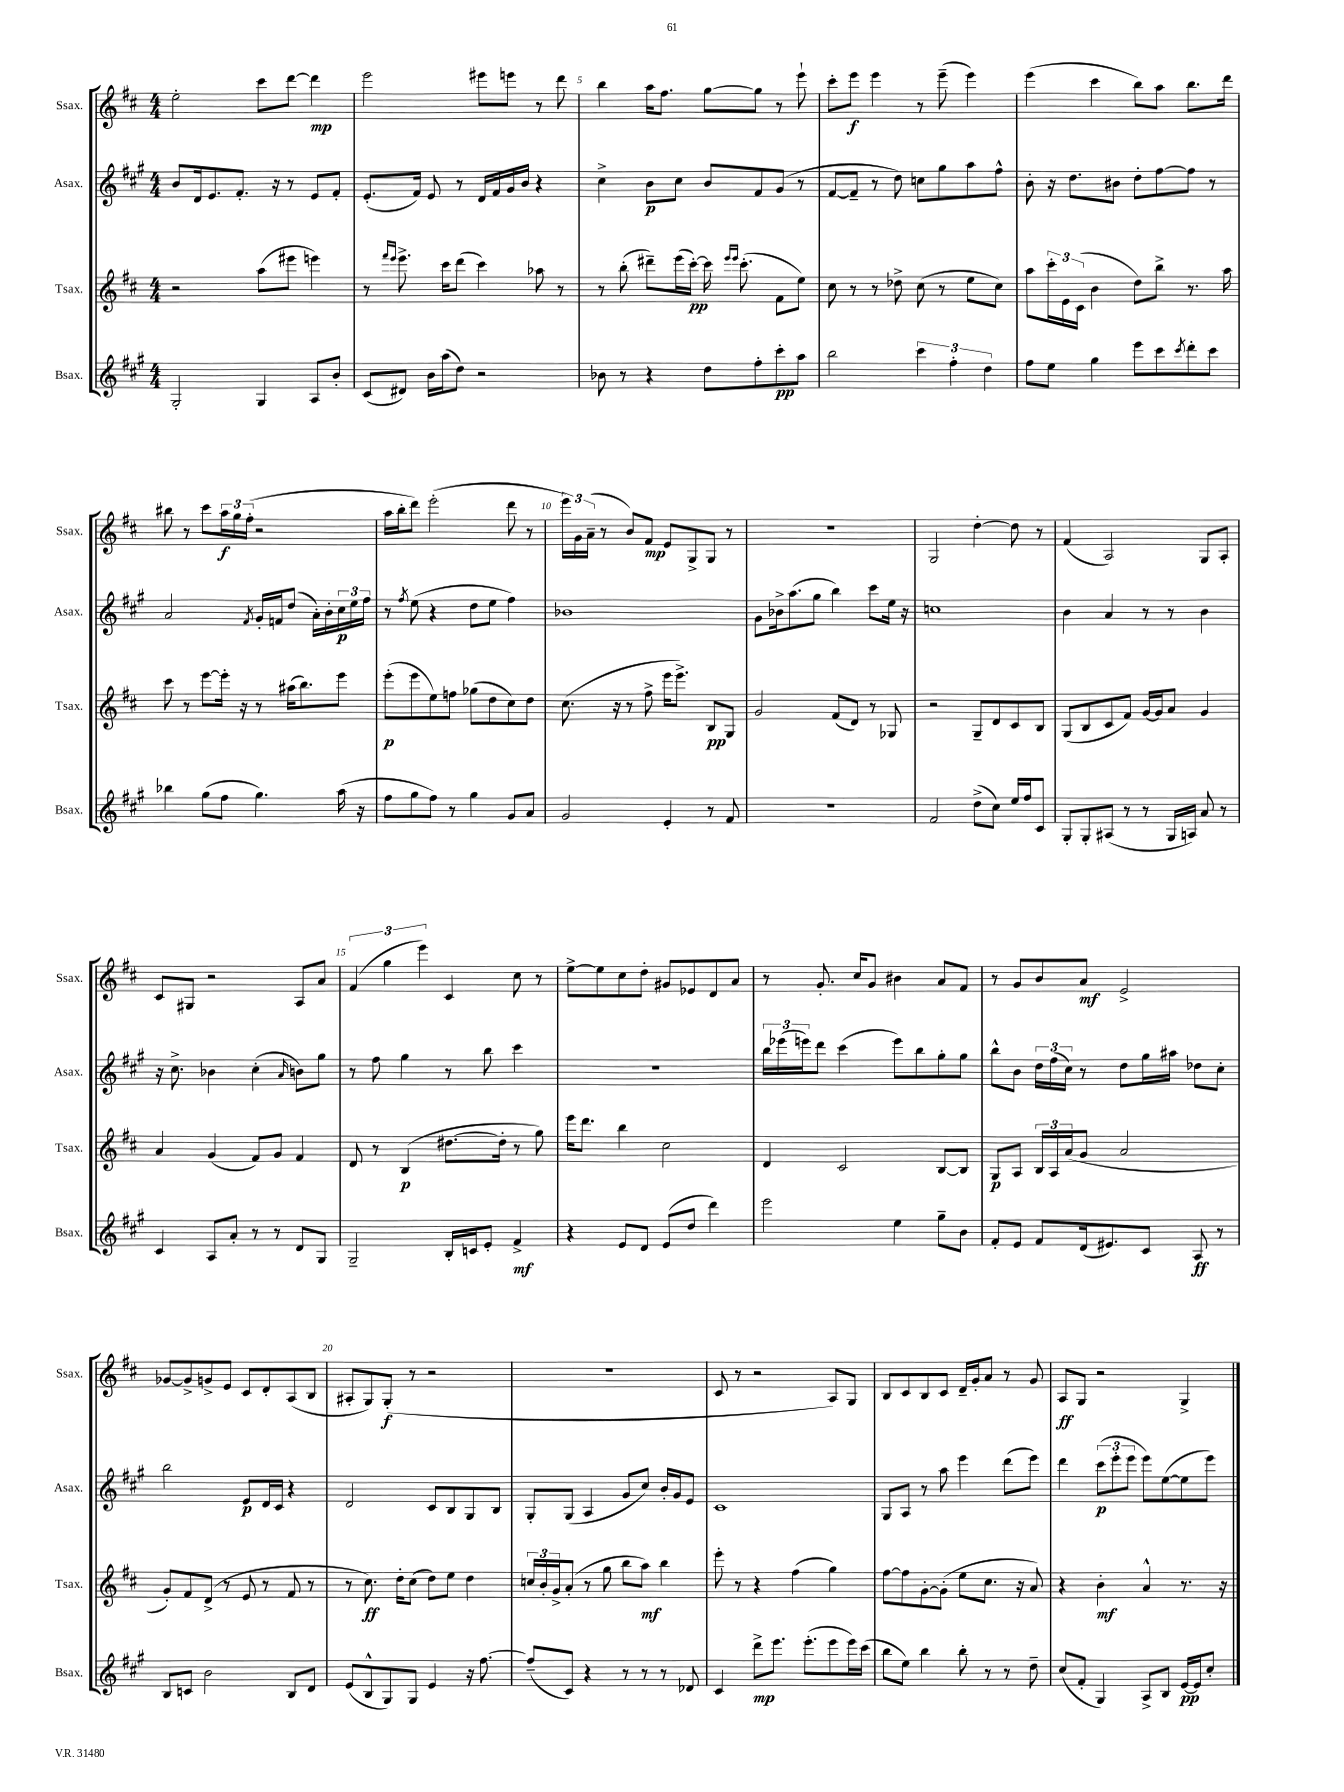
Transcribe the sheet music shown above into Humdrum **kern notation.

**kern	**dynam	**kern	**dynam	**kern	**dynam	**kern	**dynam
*part4	*part4	*part3	*part3	*part2	*part2	*part1	*part1
*staff4	*staff4	*staff3	*staff3	*staff2	*staff2	*staff1	*staff1
*I"Bsax.	*	*I"Tsax.	*	*I"Asax.	*	*I"Ssax.	*
*I'Bsax.	*	*I'Tsax.	*	*I'Asax.	*	*I'Ssax.	*
*clefG2	*	*clefG2	*	*clefG2	*	*clefG2	*
*k[f#c#g#]	*	*k[f#c#]	*	*k[f#c#g#]	*	*k[f#c#]	*
*M4/4	*	*M4/4	*	*M4/4	*	*M4/4	*
=3	=3	=3	=3	=3	=3	=3	=3
2G#'/	.	2r	.	8b/L	.	2ee'\	.
.	.	.	.	16d/k	.	.	.
.	.	.	.	8.e/	.	.	.
.	.	.	.	8.f#'/J	.	.	.
4G#/	.	(8aa\L	.	.	.	8ccc#\L	.
.	.	.	.	16r	.	.	.
.	.	8eee#X\J	.	8r	.	[8ddd\J	.
8A/L	.	4eeen\)	.	8e/L	.	4ddd\]	mp
8b'/J	.	.	.	8f#'/J	.	.	.
=4	=4	=4	=4	=4	=4	=4	=4
(8c#/L	.	8r	.	(8.e'/L	.	2eee\	.
.	.	16qqfff#/LL	.	.	.	.	.
.	.	16qqeee/JJ	.	.	.	.	.
8d#X/J)	.	8.eee^\	.	.	.	.	.
.	.	.	.	16f#/Jk)	.	.	.
16b\LL	.	.	.	8e/	.	.	.
(16aa\J	.	16ccc#\KL	.	.	.	.	.
8dd\J)	.	(8ddd\J	.	8r	.	.	.
2r	.	4ccc#\)	.	16d/LL	.	8eee#X\L	.
.	.	.	.	16f#/	.	.	.
.	.	.	.	16g#/	.	8eeen\J	.
.	.	.	.	16b/JJ	.	.	.
.	.	8aa-X\	.	4r	.	8r	.
.	.	8r	.	.	.	8ddd\	.
=5	=5	=5	=5	=5	=5	=5	=5
8b-X\	.	8r	.	4cc#^\	.	4bb\	.
8r	.	(8bb'\	.	.	.	.	.
4r	.	8ddd#X~\L)	.	8b\L	p	16aa\KL	.
.	.	.	.	.	.	8.ff#\J	.
.	.	(16eee\L	.	8cc#\J	.	.	.
.	.	[16ccc#'\JJ)	pp	.	.	.	.
8dd\L	.	16ccc#\]	.	8b/L	.	[8gg\L	.
.	.	16qqeee/LL	.	.	.	.	.
.	.	16qqeee/JJ	.	.	.	.	.
.	.	(8.ccc#'\	.	.	.	.	.
8ff#'\	.	.	.	8f#/	.	8gg\J]	.
8ccc#'\	pp	8f#\L	.	(8g#/J	.	8r	.
8aa\J	.	8ee\J)	.	8r	.	8eee`\	.
=6	=6	=6	=6	=6	=6	=6	=6
2bb\	.	8cc#\	.	[8f#/L	.	8ccc#'\L	.
.	.	8r	.	8f#~/J]	.	8eee\J	f
.	.	8r	.	8r	.	4eee\	.
.	.	8dd-X^\	.	8dd\)	.	.	.
6ccc#\	.	(8cc#\	.	8ccn\L	.	8r	.
.	.	8r	.	8gg#\	.	(8eee~\	.
6ff#'\	.	.	.	.	.	.	.
.	.	8ee\L	.	8aa\	.	4eee\)	.
6dd\	.	.	.	.	.	.	.
.	.	8cc#\J)	.	8ff#^^\J	.	.	.
=7	=7	=7	=7	=7	=7	=7	=7
8ff#\L	.	8aa\L	.	8b'\	.	(4eee\	.
8ee\J	.	24ccc#'\L	.	16r	.	.	.
.	.	24e\	.	.	.	.	.
.	.	.	.	8.dd\L	.	.	.
.	.	(24c#\JJ	.	.	.	.	.
4gg#\	.	4b\	.	.	.	4ccc#\	.
.	.	.	.	8b#X\J	.	.	.
8eee\L	.	8dd\L)	.	8dd'\L	.	8bb\L)	.
8ccc#\	.	8bb^\J	.	[8ff#\	.	8aa\J	.
8qccc#/	.	.	.	.	.	.	.
8ddd'\	.	8.r	.	8ff#\J]	.	8.bb\L	.
8ccc#\J	.	.	.	8r	.	.	.
.	.	16aa\	.	.	.	16ddd\Jk	.
!!LO:LB:g=z
=8	=8	=8	=8	=8	=8	=8	=8
4bb-X\	.	8ccc#\	.	2a/	.	8bb#X\	.
.	.	8r	.	.	.	8r	.
(8gg#\L	.	[8eee\L	.	.	.	8ccc#\L	.
8ff#\J	.	16eee'\Jk]	.	.	.	24aa\L	f
.	.	.	.	.	.	24gg\	.
.	.	16r	.	.	.	.	.
.	.	.	.	.	.	(24ff#'\JJ	.
.	.	.	.	8qf#/	.	.	.
4.gg#\)	.	8r	.	16g#'/LL	.	2r	.
.	.	.	.	16fn/J	.	.	.
.	.	(16aa#X\KL	.	(8dd/J	.	.	.
.	.	8.bb\)	.	.	.	.	.
.	.	.	.	16a'\LL)	.	.	.
.	.	.	.	16b'\	.	.	.
(16aa\	.	8eee\J	.	24cc#\	p	.	.
.	.	.	.	24ee\	.	.	.
16r	.	.	.	.	.	.	.
.	.	.	.	24ff#\JJ	.	.	.
=9	=9	=9	=9	=9	=9	=9	=9
8ff#\L	.	(8eee'\L	p	8r	.	16aa\LL	.
.	.	.	.	.	.	16bb'\J	.
.	.	.	.	8qff#/	.	.	.
8gg#\	.	8eee\	.	(8ee\	.	8ddd\J)	.
8ff#\J)	.	8ee\)	.	4r	.	(2eee'\	.
8r	.	8ffn\J	.	.	.	.	.
4gg#\	.	(8gg-X\L	.	8dd\L	.	.	.
.	.	8dd\	.	8ee\J	.	.	.
8g#/L	.	8cc#\)	.	4ff#\)	.	8ddd\	.
8a/J	.	8dd\J	.	.	.	8r	.
=10	=10	=10	=10	=10	=10	=10	=10
2g#/	.	(8.cc#\	.	1b-X	.	24eee\LL)	.
.	.	.	.	.	.	24g\	.
.	.	.	.	.	.	(24a~\JJ	.
.	.	.	.	.	.	8r	.
.	.	16r	.	.	.	.	.
.	.	8r	.	.	.	8b/L)	.
.	.	8ff#^\	.	.	.	8f#/J	mp
4e'/	.	16eee\KL	.	.	.	8e/L	.
.	.	8.eee^\J)	.	.	.	.	.
.	.	.	.	.	.	8G^/	.
8r	.	8B/L	pp	.	.	8G/J	.
8f#/	.	8G/J	.	.	.	8r	.
=11	=11	=11	=11	=11	=11	=11	=11
1r	.	2g/	.	8g#\L	.	1r	.
.	.	.	.	16b-X^\k	.	.	.
.	.	.	.	(8.aa\	.	.	.
.	.	.	.	8gg#\J	.	.	.
.	.	(8f#/L	.	4bb\)	.	.	.
.	.	8d/J)	.	.	.	.	.
.	.	8r	.	8ccc#\L	.	.	.
.	.	8G-X/	.	16ee\Jk	.	.	.
.	.	.	.	16r	.	.	.
=12	=12	=12	=12	=12	=12	=12	=12
2f#/	.	2r	.	1ccn	.	2G/	.
(8dd^\L	.	8G~/L	.	.	.	[4dd'\	.
8cc#\J)	.	8d/	.	.	.	.	.
16ee/LL	.	8c#/	.	.	.	8dd\]	.
16ff#/J	.	.	.	.	.	.	.
8c#/J	.	8B/J	.	.	.	8r	.
=13	=13	=13	=13	=13	=13	=13	=13
8G#'/L	.	(8G/L	.	4b\	.	(4f#/	.
8G#'/	.	8B/	.	.	.	.	.
(8A#X/J	.	8c#/	.	4a/	.	2A/)	.
8r	.	8f#/J)	.	.	.	.	.
8r	.	[16g/LL	.	8r	.	.	.
.	.	16g/J]	.	.	.	.	.
16G#/LL	.	8a/J	.	8r	.	.	.
16An/JJ)	.	.	.	.	.	.	.
8a/	.	4g/	.	4b\	.	8G/L	.
8r	.	.	.	.	.	8A'/J	.
!!LO:LB:g=z
=14	=14	=14	=14	=14	=14	=14	=14
4c#/	.	4a/	.	16r	.	8c#/L	.
.	.	.	.	8.cc#^\	.	.	.
.	.	.	.	.	.	8G#X/J	.
8A/L	.	(4g/	.	4b-X\	.	2r	.
8a'/J	.	.	.	.	.	.	.
8r	.	8f#/L)	.	(4cc#'\	.	.	.
8r	.	8g/J	.	.	.	.	.
.	.	.	.	16qqa/	.	.	.
8d/L	.	4f#/	.	8bn\L)	.	8A/L	.
8G#/J	.	.	.	8gg#\J	.	8a/J	.
=15	=15	=15	=15	=15	=15	=15	=15
2G#~/	.	8d/	.	8r	.	(6f#/	.
.	.	8r	.	8ff#\	.	.	.
.	.	.	.	.	.	6gg\	.
.	.	(4B/	p	4gg#\	.	.	.
.	.	.	.	.	.	6eee\)	.
16B'/LL	.	[8.dd#X\L	.	8r	.	4c#/	.
16cn/J	.	.	.	.	.	.	.
8e'/J	.	.	.	8bb\	.	.	.
.	.	16dd#'\Jk]	.	.	.	.	.
4f#^/	mf	8r	.	4ccc#\	.	8cc#\	.
.	.	8gg\)	.	.	.	8r	.
=16	=16	=16	=16	=16	=16	=16	=16
4r	.	16eee\KL	.	1r	.	[8ee^\L	.
.	.	8.ddd\J	.	.	.	.	.
.	.	.	.	.	.	8ee\]	.
8e/L	.	4bb\	.	.	.	8cc#\	.
8d/J	.	.	.	.	.	8dd'\J	.
(8e/L	.	2cc#\	.	.	.	8g#X/L	.
8dd/J	.	.	.	.	.	8e-X/	.
4ddd\)	.	.	.	.	.	8d/	.
.	.	.	.	.	.	8a/J	.
=17	=17	=17	=17	=17	=17	=17	=17
2eee\	.	4d/	.	24bb\LL	.	8r	.
.	.	.	.	(24eee-X\	.	.	.
.	.	.	.	24eeen\J)	.	.	.
.	.	.	.	8ddd\J	.	8.g'/	.
.	.	2c#/	.	(4ccc#\	.	.	.
.	.	.	.	.	.	16cc#/KL	.
.	.	.	.	.	.	8g/J	.
4ee\	.	.	.	8eee\L)	.	4b#X\	.
.	.	.	.	8bb\	.	.	.
8gg#~\L	.	[8B/L	.	8gg#'\	.	8a/L	.
8b\J	.	8B/J]	.	8gg#\J	.	8f#/J	.
=18	=18	=18	=18	=18	=18	=18	=18
8f#'/L	.	8G/L	p	8bb^^\L	.	8r	.
8e/J	.	8A/J	.	8b\J	.	8g/L	.
8f#/L	.	24B/LL	.	24dd\LL	.	8b/	.
.	.	24A/	.	(24ff#\	.	.	.
.	.	(24a/J	.	24cc#\JJ)	.	.	.
(16d/k	.	8g/J	.	8r	.	8a/J	mf
8.e#X/)	.	.	.	.	.	.	.
.	.	2a/	.	8dd\L	.	2e^/	.
8c#/J	.	.	.	16gg#\L	.	.	.
.	.	.	.	16aa#X\JJ	.	.	.
8A/	ff	.	.	8dd-X\L	.	.	.
8r	.	.	.	8cc#'\J	.	.	.
!!LO:LB:g=z
=19	=19	=19	=19	=19	=19	=19	=19
8B/L	.	8g'/L)	.	2bb\	.	[8g-X/L	.
8cn/J	.	8f#/	.	.	.	8g-^/]	.
2b\	.	(8d^/J	.	.	.	8gn^/	.
.	.	8r	.	.	.	8e/J	.
.	.	8e/	.	8e/L	p	8c#/L	.
.	.	8r	.	16d/L	.	8d'/	.
.	.	.	.	16c#/JJ	.	.	.
8B/L	.	8f#/	.	4r	.	(8A/	.
8d/J	.	8r	.	.	.	8B/J	.
=20	=20	=20	=20	=20	=20	=20	=20
(8e/L	.	8r	.	2d/	.	8A#X'/L	.
8B^^/	.	8.cc#\)	ff	.	.	8G/)	.
8G#/)	.	.	.	.	.	(8G'/J	f
.	.	16dd'\KL	.	.	.	.	.
8G#/J	.	(8cc#\J	.	.	.	8r	.
4e/	.	8dd\L)	.	8c#/L	.	2r	.
.	.	8ee\J	.	8B/	.	.	.
16r	.	4dd\	.	8G#/	.	.	.
[8.ff#\	.	.	.	.	.	.	.
.	.	.	.	8B/J	.	.	.
=21	=21	=21	=21	=21	=21	=21	=21
(8ff#~/L]	.	24ccn/LL	.	8G#'/L	.	1r	.
.	.	24b'/	.	.	.	.	.
.	.	24g^/J	.	.	.	.	.
8c#/J)	.	(8a'/J	.	(8G#/J	.	.	.
4r	.	8r	.	4A/	.	.	.
.	.	8gg\	.	.	.	.	.
8r	.	8bb\L	.	8g#/L	.	.	.
8r	.	8aa\J)	mf	8cc#/J)	.	.	.
8r	.	4bb\	.	16b'/LL	.	.	.
.	.	.	.	16g#/J	.	.	.
8d-X/	.	.	.	8e/J	.	.	.
=22	=22	=22	=22	=22	=22	=22	=22
4c#/	.	8eee'\	.	1c#	.	8c#/	.
.	.	8r	.	.	.	8r	.
8ddd^\L	mp	4r	.	.	.	2r	.
8.eee\J	.	.	.	.	.	.	.
.	.	(4ff#\	.	.	.	.	.
(8.eee'\L	.	.	.	.	.	.	.
8eee\	.	4gg\)	.	.	.	8A/L)	.
16eee\L)	.	.	.	.	.	8G/J	.
(16ccc#\JJ	.	.	.	.	.	.	.
=23	=23	=23	=23	=23	=23	=23	=23
8bb\L	.	[8ff#\L	.	8G#/L	.	8B/L	.
8ee\J)	.	8ff#\]	.	8A/J	.	8c#/	.
4bb\	.	[8g'\	.	8r	.	8B/	.
.	.	(8g'\J]	.	8aa\	.	8c#/J	.
8bb'\	.	8ee\L	.	4eee\	.	16d~/LL	.
.	.	.	.	.	.	16g'/J	.
8r	.	8.cc#\J	.	.	.	8a/J	.
8r	.	.	.	(8ddd\L	.	8r	.
.	.	16r	.	.	.	.	.
8dd~\	.	8a/)	.	8eee\J)	.	8g/	.
=24	=24	=24	=24	=24	=24	=24	=24
(8cc#/L	.	4r	.	4ddd\	.	8A/L	ff
8f#'/J	.	.	.	.	.	8G/J	.
4G#/)	.	4b'\	mf	(12ccc#\L	p	2r	.
.	.	.	.	12eee'\	.	.	.
.	.	.	.	12eee\J	.	.	.
8A^/L	.	4a^^/	.	8eee\L)	.	.	.
8B/J	.	.	.	([8ee\	.	.	.
[16e/LL	pp	8.r	.	8ee\]	.	4G^/	.
16e/J]	.	.	.	.	.	.	.
8cc#'/J	.	.	.	8eee\J)	.	.	.
.	.	16r	.	.	.	.	.
==	==	==	==	==	==	==	==
*-	*-	*-	*-	*-	*-	*-	*-
